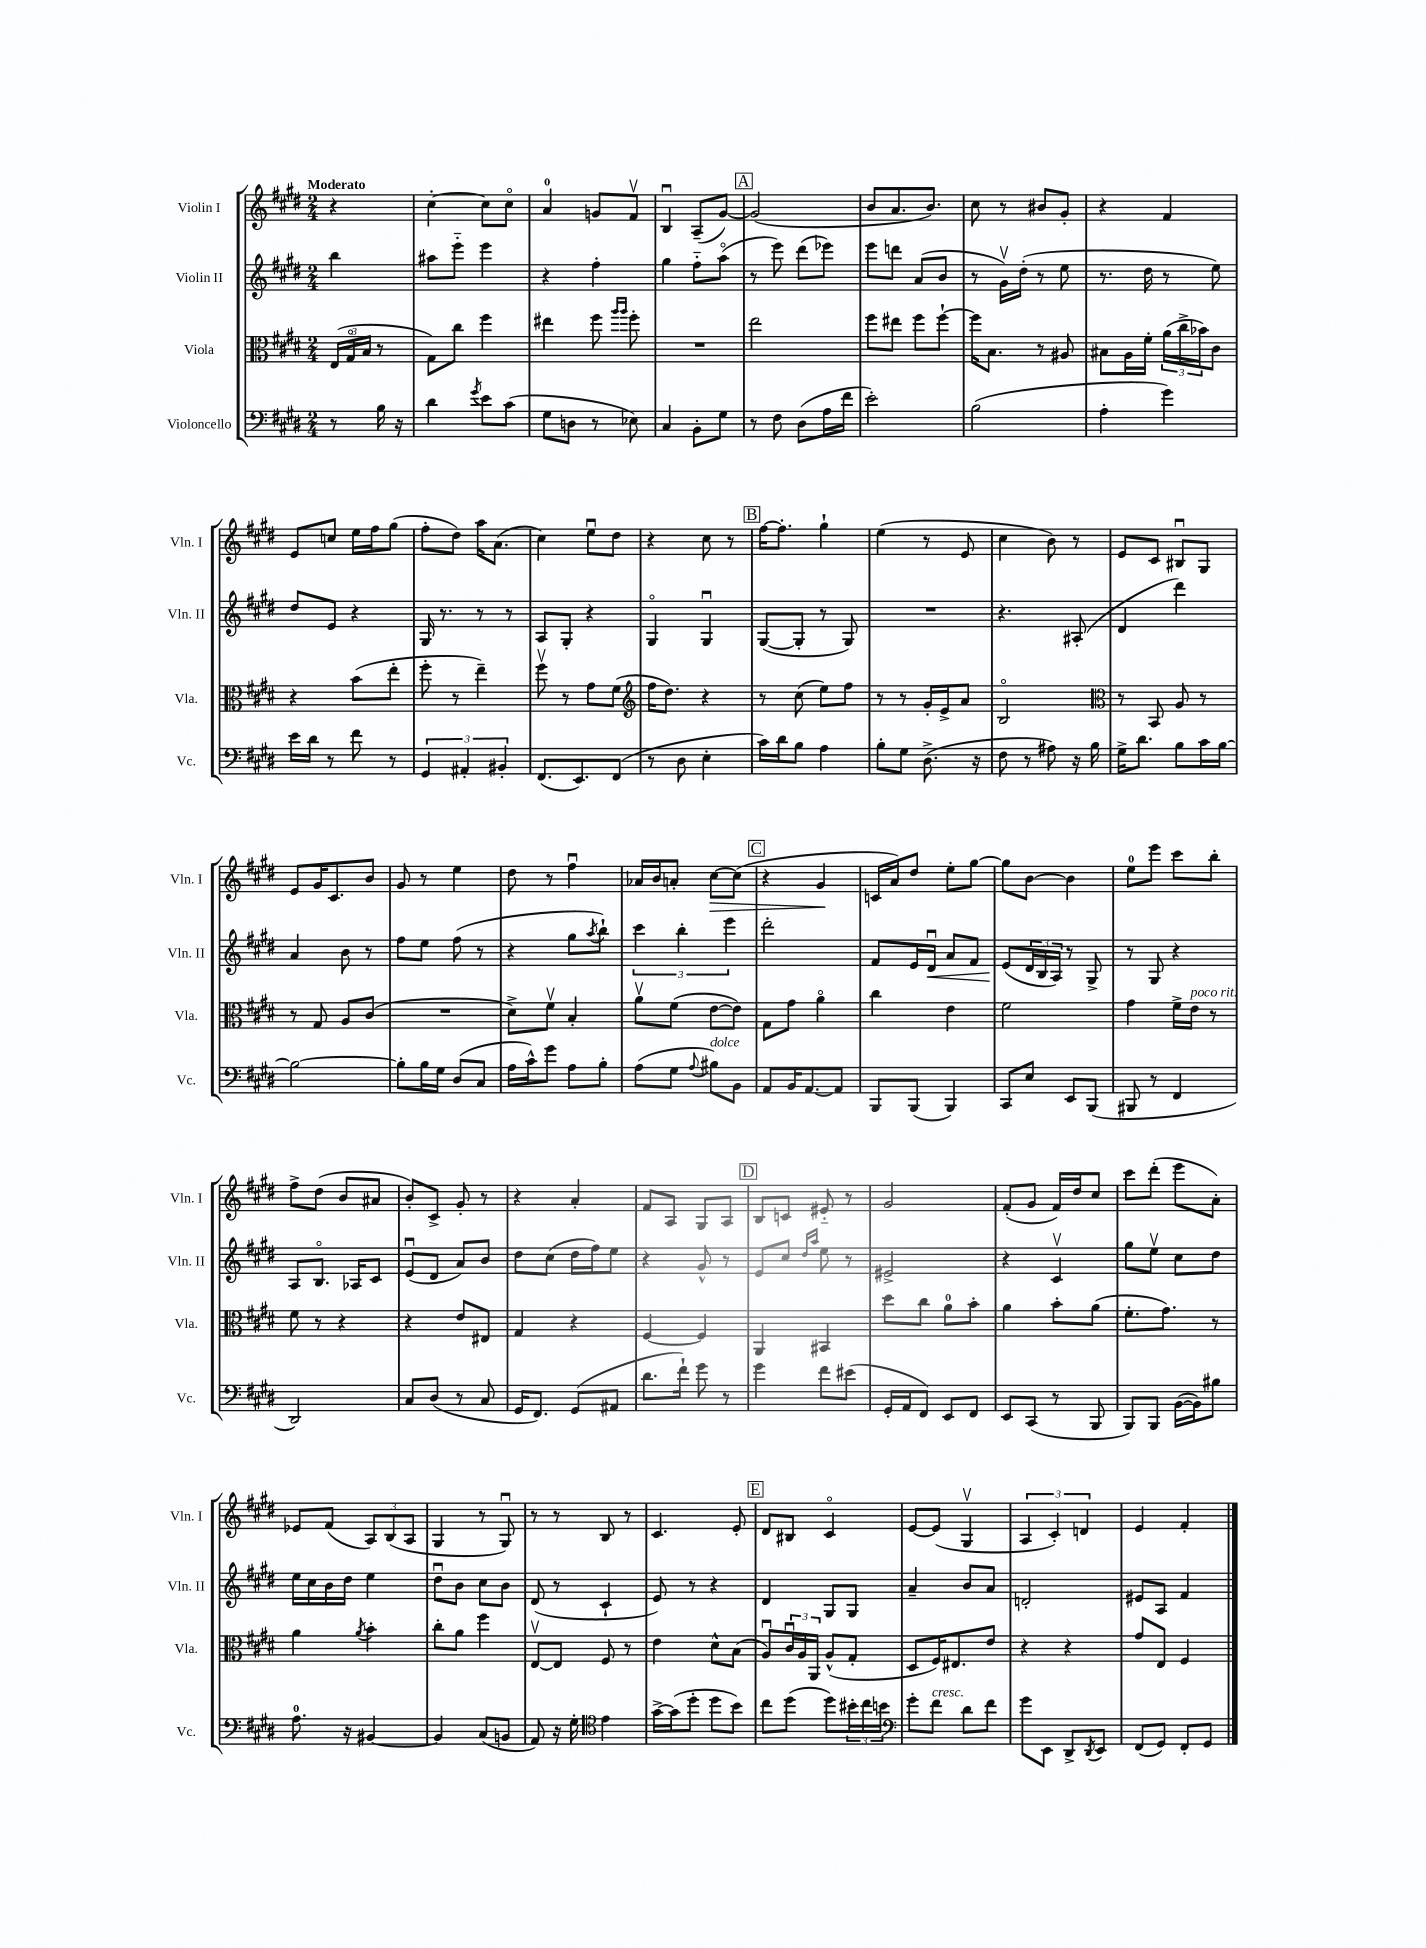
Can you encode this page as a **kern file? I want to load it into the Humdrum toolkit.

**kern	**kern	**kern	**kern
*staff4	*staff3	*staff2	*staff1
*clefF4	*clefC3	*clefG2	*clefG2
*k[f#c#g#d#]	*k[f#c#g#d#]	*k[f#c#g#d#]	*k[f#c#g#d#]
*M2/4	*M2/4	*M2/4	*M2/4
8r	(24E	4bb	4r
.	24G#o	.	.
.	24B	.	.
16B	8r	.	.
16r	.	.	.
=	=	=	=
4d#	8G#)	8aa#	[4cc#'
.	8cc#	8eee'~	.
8qg#	.	.	.
8e	4ff#	4eee	8cc#]
(8c#	.	.	8cc#o
=	=	=	=
8G#	4ee#	4r	4a
8D	.	.	.
8r	8ff#	4ff#'	8g
.	16qqaa	.	.
.	16qqaa	.	.
8E-)	8ff#'	.	8f#v
=	=	=	=
4C#	2r	4gg#	4Bu
8BB'	.	8ff#'~	(8A~
8G#	.	(8aao	[8g#)
=	=	=	=
8r	2ee	8r	(2g#]
8F#	.	8eee)	.
(8D#	.	(8ddd#	.
16A	.	8eee-)	.
16f#	.	.	.
=	=	=	=
2e')	8ff#	8eee	8b
.	8ee#	8ddd	8.a
.	8ff#	(8a	.
.	.	.	8.b)
.	[8ff#`	8b	.
=	=	=	=
(2B	16ff#]	8r	8cc#
.	8.B	.	.
.	.	16g#v)	8r
.	.	(16dd#'	.
.	8r	8r	8b#
.	8A#	8ee	8g#'
=	=	=	=
4A'	8B#	8.r	4r
.	16A	.	.
.	16f#'	16dd#	.
4g#)	(24a	8r	4f#
.	24cc#^	.	.
.	24b-)	.	.
.	8c#	8ee)	.
=	=	=	=
16e	4r	8dd#	8e
16d#	.	.	.
8r	.	8e	8cc
8f#	(8b	4r	16ee
.	.	.	16ff#
8r	8ee'	.	(8gg#
=	=	=	=
6GG#	8ff#'	16G#	8ff#'
.	.	8.r	.
.	8r	.	8dd#)
6AA#'	.	.	.
.	4ee~)	8r	16aa
.	.	.	(8.a
6BB#'	.	.	.
.	.	8r	.
=	=	=	=
(8.FF#	8ff#v	8A	4cc#)
.	8r	8G#'	.
8.EE)	.	.	.
.	8g#	4r	8eeu
(8FF#	(8f#	.	8dd#
=	=	=	=
*	*clefG2	*	*
8r	16ff#	4G#o	4r
.	8.dd#)	.	.
8D#	.	.	.
4E'	4r	4G#u	8cc#
.	.	.	8r
=	=	=	=
16c#)	8r	([8G#	[16ff#
16d#	.	.	8.ff#']
8B	(8cc#	8G#']	.
4A	8ee)	8r	4gg#`
.	8ff#	8G#)	.
=	=	=	=
8B'	8r	2r	(4ee
8G#	8r	.	.
(8.D#^	16g#'	.	8r
.	16e^	.	.
.	8a	.	8e
16r	.	.	.
=	=	=	=
8F#	2Bo	4.r	4cc#
8r	.	.	.
8A#)	.	.	8b)
16r	.	(8A#'	8r
16B	.	.	.
=	=	=	=
*	*clefC3	*	*
16G#^	8r	4d#	8e
8.d#	.	.	.
.	8BB	.	8c#
8B	8A	4ddd#)	8B#u
16c#	8r	.	8G#
[16B	.	.	.
=	=	=	=
2B_	8r	4a	8e
.	8G#	.	16g#
.	.	.	8.c#
.	8A	8b	.
.	(8c#	8r	8b
=	=	=	=
8B']	2r	8ff#	8g#
16B	.	8ee	8r
16G#	.	.	.
(8D#	.	(8ff#	4ee
8C#	.	8r	.
=	=	=	=
16A	8d#^)	4r	8dd#
16c#^^)	.	.	.
8g#	8f#v	.	8r
8A	4B'	8gg#	4ff#u
.	.	8qaa	.
8B'	.	8bb`)	.
=	=	=	=
(8A	8av	6ccc#	16a-
.	.	.	16b
8G#	(8f#	.	8a'
.	.	6bb'	.
8qqA	.	.	.
8B#)	[8e	.	[8cc#
.	.	6eee	.
8BB	8e])	.	(8cc#]
=	=	=	=
8AA	8G#	2ddd#'	4r
16BB	8g#	.	.
[8.AA	.	.	.
.	4ao	.	4g#
8AA]	.	.	.
=	=	=	=
8BBB	4cc#	8f#	16c
.	.	.	16a)
(8BBB	.	16e	8dd#
.	.	16d#u	.
4BBB)	4e	8a	8ee'
.	.	8f#	[8gg#
=	=	=	=
8CC#	2f#	(8e	8gg#]
8E	.	24d#	[8b
.	.	24B	.
.	.	24A)	.
8EE	.	8r	4b]
(8BBB	.	8G#^	.
=	=	=	=
8BBB#	4g#	8r	8ee
8r	.	8G#	8eee
4FF#	16f#^	4r	8ccc#
.	16e	.	.
.	8r	.	8bb'
=	=	=	=
2DD#)	8f#	8A	8ff#^
.	8r	8.Bo	(8dd#
.	4r	.	8b
.	.	16A-	.
.	.	8c#	8a#
=	=	=	=
8C#	4r	(8eu	8b')
(8D#	.	8d#	8c#^
8r	8e	8a)	8g#'
8C#	8E#	8b	8r
=	=	=	=
16GG#	4G#	8dd#	4r
8.FF#)	.	.	.
.	.	(8cc#	.
(8GG#	4r	16dd#	4a'
.	.	16ff#)	.
8AA#	.	8ee	.
=	=	=	=
8.d#	[4F#	4r	8f#
.	.	.	8A
16f#`)	.	.	.
8g#	4F#]	8g#^^	8G#
8r	.	8r	8A
=	=	=	=
4g#	4AA	8e	8B
.	.	8cc#	8c
.	.	16qqdd#	.
.	.	16qqaa	.
8f#	4BB#	8ee	8e#'~
(8e#	.	8r	8r
=	=	=	=
16GG#'	8dd#	2e#^	2g#
16AA	.	.	.
8FF#)	8cc#	.	.
8EE	8a	.	.
8FF#	8b'	.	.
=	=	=	=
8EE	4a	4r	(8f#'
(8CC#	.	.	8g#
8r	8b'	4c#v	16f#)
.	.	.	16dd#
8BBB	(8a	.	8cc#
=	=	=	=
8BBB)	8.f#'	8gg#	8ccc#
8BBB	.	8eev	(8ddd#'
.	8.g#)	.	.
([16BB	.	8cc#	8eee
16BB])	.	.	.
8B#	8r	8dd#	8a')
=	=	=	=
8.A	4a	16ee	8e-
.	.	16cc#	.
.	.	16b	(8f#
16r	.	16dd#	.
.	8qa	.	.
[4BB#	4b'	4ee	12A)
.	.	.	(12B
.	.	.	12A
=	=	=	=
4BB#]	8cc#'	8dd#u	4G#
.	8a	8b	.
(8C#	4ff#	8cc#	8r
8BB	.	8b	8G#u)
=	=	=	=
8AA)	[8Ev	(8d#	8r
16r	8E]	8r	8r
16G#'	.	.	.
*clefC4	*	*	*
4e	8F#	4c#`	8B
.	8r	.	8r
=	=	=	=
[16g#^	4e	8e)	4.c#
(16g#]	.	.	.
8dd#'	.	8r	.
8dd#	8d#^^	4r	.
8b)	(8B	.	8e'
=	=	=	=
8cc#	8Au)	4d#	8d#
(8dd#	24c#u	.	8B#
.	24A	.	.
.	24AA	.	.
8dd#)	(8A^^	8G#	4c#o
24b#'	8G#'	8G#	.
24cc#	.	.	.
24b	.	.	.
=	=	=	=
*clefF4	*	*	*
8g#'	8D#	4a~	[8e
8f#	16F#)	.	(8e]
.	8.E#	.	.
8d#	.	8b	4G#v
8f#	8e	8a	.
=	=	=	=
8g#	4r	2d'	6A
8EE	.	.	.
.	.	.	6c#')
8DD#^	4r	.	.
.	.	.	6d
8qDD#	.	.	.
8EE	.	.	.
=	=	=	=
(8FF#	8g#	8e#	4e
8GG#)	8E	8A	.
8FF#'	4F#	4f#	4f#'
8GG#	.	.	.
==	==	==	==
*-	*-	*-	*-
